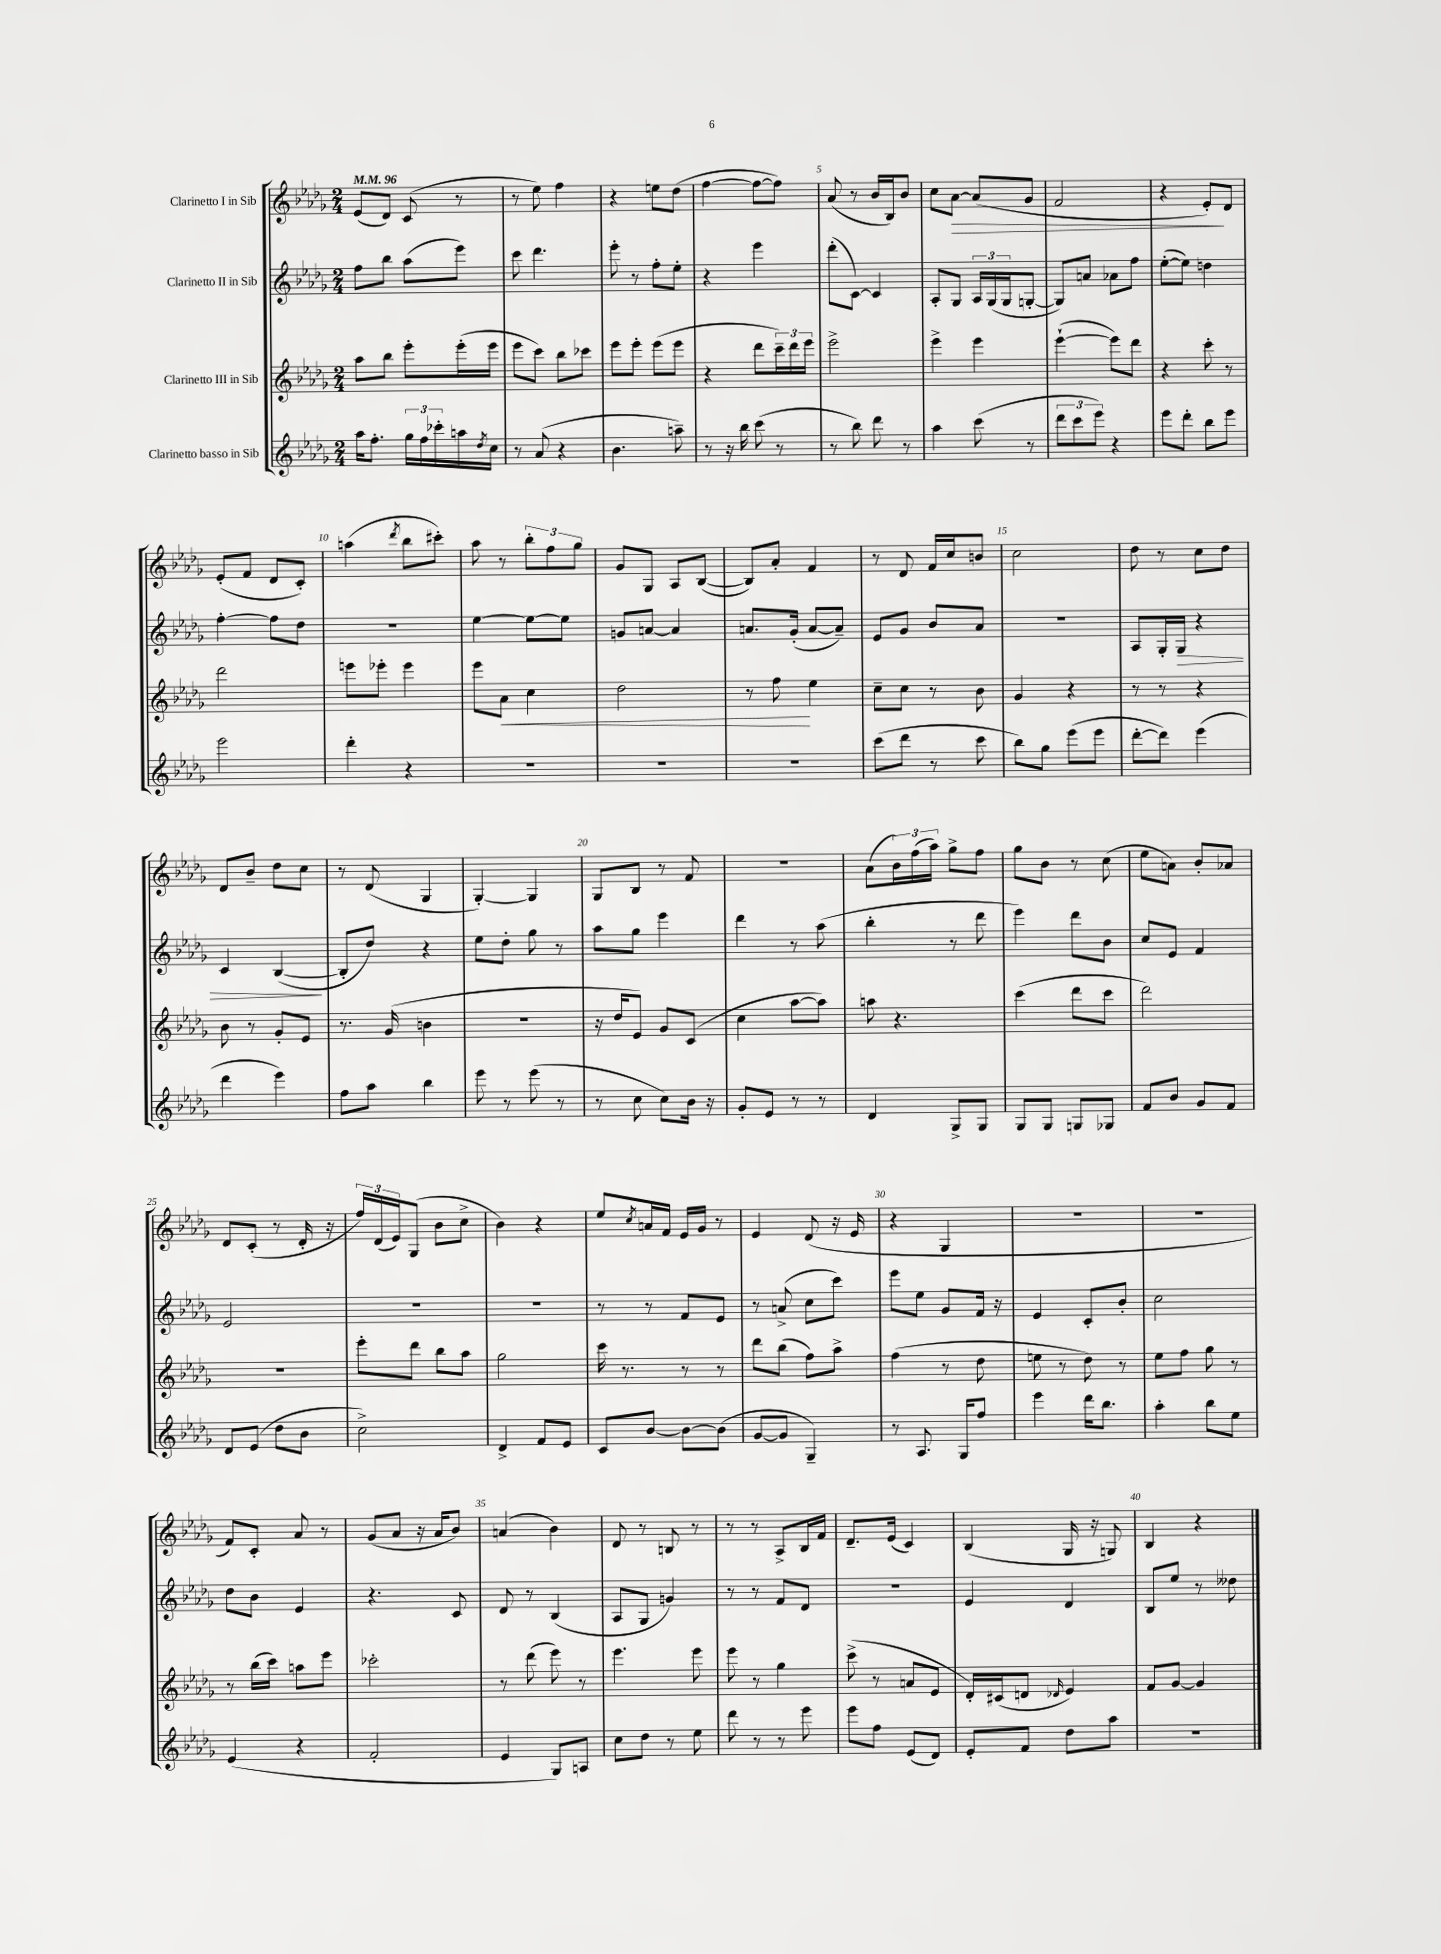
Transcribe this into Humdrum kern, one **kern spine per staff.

**kern	**kern	**kern	**kern
*staff4	*staff3	*staff2	*staff1
*clefG2	*clefG2	*clefG2	*clefG2
*k[b-e-a-d-g-]	*k[b-e-a-d-g-]	*k[b-e-a-d-g-]	*k[b-e-a-d-g-]
*M2/4	*M2/4	*M2/4	*M2/4
*MM96	*MM96	*MM96	*MM96
16aa-	8aa-	8ff	(8e-
8.ff'	.	.	.
.	8bb-	8bb-	8d-)
24gg-	8eee-'	(8aa-	(8c
24ff	.	.	.
24ccc-'	.	.	.
16aa	(16eee-'	8eee-)	8r
8qdd-	.	.	.
16cc	16eee-	.	.
=	=	=	=
8r	8eee-	8ccc	8r
(8a-	8ccc)	4.ddd-	8ee-)
4r	8bb-	.	4ff
.	8ccc-	.	.
=	=	=	=
4.b-	8eee-	8eee-'	4r
.	8eee-'	8r	.
.	(8eee-	8ff'	8ee
8aa~)	8eee-	8ee-'	(8dd-
=	=	=	=
8r	4r	4r	[4ff
16r	.	.	.
16bb-	.	.	.
(8ccc	8ddd-	4eee-	8ff_
8r	24ccc~)	.	8ff])
.	24ddd-	.	.
.	24eee-	.	.
=	=	=	=
8r	2eee-^	(8ddd-'	(8a-
8bb-)	.	[8c)	8r
8ddd-	.	4c]	16b-
.	.	.	16B-)
8r	.	.	8b-
=	=	=	=
4aa-	4eee-^	8A-'	8cc
.	.	8G-	[8a-
(8ccc	4eee-	24A-	(8a-]
.	.	(24G-	.
.	.	24G-	.
8r	.	[8G'	8g-
=	=	=	=
12ddd-	([4eee-`	8G])	2f
12ccc	.	.	.
.	.	8a	.
12eee-)	.	.	.
4r	8eee-])	8a-	.
.	8ddd-	8ff	.
=	=	=	=
8eee-	4r	([8ee-'	4r
8ddd-'	.	8ee-])	.
8bb-	8ccc'	4dd	8e-')
8eee-	8r	.	8d-
=	=	=	=
2eee-	2ddd-	[4ff'	(8e-'
.	.	.	8f
.	.	8ff]	8d-
.	.	8dd-	8c')
=	=	=	=
4ddd-'	8eee	2r	(4aa
.	8eee-'	.	.
.	.	.	8qddd-
4r	4eee-	.	8bb-
.	.	.	8ccc#')
=	=	=	=
2r	8eee-	[4ee-	8aa-
.	8a-	.	8r
.	4cc	8ee-_	12bb-'
.	.	.	12ff
.	.	8ee-]	.
.	.	.	12gg-
=	=	=	=
2r	2dd-	8g	8g-
.	.	[8a	8G-
.	.	4a]	8A-
.	.	.	([8B-
=	=	=	=
2r	8r	8.a	8B-])
.	8ff	.	8a-'
.	.	(16g-'	.
.	4ee-	[8a	4f
.	.	8a~])	.
=	=	=	=
(8ccc	8cc~	8e-	8r
8ddd-	8cc	8g-	8d-
8r	8r	8b-	16f
.	.	.	16cc
8ccc	8b-	8a-	8b
=	=	=	=
8bb-)	4g-	2r	2cc
8gg-	.	.	.
(8eee-	4r	.	.
8eee-	.	.	.
=	=	=	=
[8ddd-'	8r	8A-	8dd-
8ddd-])	8r	16G-'	8r
.	.	16G-	.
(4eee-	4r	4r	8cc
.	.	.	8dd-
=	=	=	=
4ddd-	8b-	4c	8d-
.	8r	.	8b-~
4eee-)	8g-'	([4B-	8dd-
.	8e-	.	8cc
=	=	=	=
8ff	8.r	8B-']	8r
8aa-	.	8dd-)	(8d-
.	(16g-	.	.
4bb-	4b	4r	4G-
=	=	=	=
8eee-	2r	8ee-	[4G-')
8r	.	8dd-'	.
(8eee-	.	8gg-	4G-]
8r	.	8r	.
=	=	=	=
8r	16r	8aa-	8G-
.	16dd-	.	.
8cc	8e-)	8gg-	8B-
8cc)	8g-	4eee-	8r
16b-	(8c	.	8f
16r	.	.	.
=	=	=	=
8g-'	4cc	4ddd-	2r
8e-	.	.	.
8r	[8aa-	8r	.
8r	8aa-])	(8aa-	.
=	=	=	=
4d-	8aa	4bb-'	(8a-
.	4.r	.	24b-)
.	.	.	(24ff
.	.	.	24aa-)
8G-^	.	8r	8gg-^
8G-	.	8ddd-	8ff
=	=	=	=
8G-	(4ccc	4eee-)	8gg-
8G-	.	.	8b-
8G	8ddd-	8ddd-	8r
8G-	8ccc	8b-	(8cc
=	=	=	=
8f	2ddd-)	8cc	8ee-
8b-	.	8e-	8a)
8g-	.	4f	8b-'
8f	.	.	8a-
=	=	=	=
8d-	2r	2e-	8d-
(8e-	.	.	(8c'
8dd-	.	.	8r
8b-	.	.	16d-'
.	.	.	16r
=	=	=	=
2cc^)	8eee-'	2r	24ff)
.	.	.	(24d-
.	.	.	24e-)
.	8ddd-	.	(8G-
.	8bb-	.	8b-
.	8aa-	.	8cc^
=	=	=	=
4d-^	2gg-	2r	4b-)
8f	.	.	4r
8e-	.	.	.
=	=	=	=
8c	16ccc	8r	8ee-
.	8.r	.	.
.	.	.	8qcc
[8b-	.	8r	16a
.	.	.	16f
8b-_	8r	8f	16e-
.	.	.	16g-
(8b-]	8r	8e-	8r
=	=	=	=
[8g-	8ddd-	8r	4e-
8g-]	(8bb-	(8a^	.
4G-~)	8ff)	8cc	(8d-
.	8aa-^	8ccc)	16r
.	.	.	16e-
=	=	=	=
8r	(4ff	8eee-	4r
8.A-	.	8ee-	.
.	8r	8g-	4G-
16G-	.	.	.
8ff	8dd-	16f	.
.	.	16r	.
=	=	=	=
4eee-	8ee	4e-	2r
.	8r	.	.
16ddd-	8dd-)	8c'	.
8.bb-	.	.	.
.	8r	8b-'	.
=	=	=	=
4aa-'	8ee-	2cc	2r
.	8ff	.	.
8bb-	8gg-	.	.
8ee-	8r	.	.
=	=	=	=
(4e-	8r	8dd-	8f)
.	(16bb-	8b-	8c'
.	16ccc)	.	.
4r	8aa	4e-	8a-
.	8eee-	.	8r
=	=	=	=
2f'	2ccc-'	4.r	(8g-
.	.	.	8a-
.	.	.	16r
.	.	.	16a-
.	.	8c	8b-)
=	=	=	=
4e-	8r	8d-	(4a
.	(8ddd-	8r	.
8G-)	8eee-)	(4B-	4b-)
8A	8r	.	.
=	=	=	=
8cc	4.eee-	8A-	8d-
8dd-	.	8G-	8r
8r	.	4g)	8B
8ee-	8eee-	.	8r
=	=	=	=
8ddd-	8eee-	8r	8r
8r	8r	8r	8r
8r	4gg-	8f	8A-^
8eee-	.	8d-	16B-
.	.	.	16f
=	=	=	=
8eee-	(8ccc^	2r	8.d-~
8ff	8r	.	.
.	.	.	(16e-
(8e-	8a	.	4c)
8d-)	8e-	.	.
=	=	=	=
8e-'	16d-')	4e-	(4B-
.	(16c#	.	.
8f	8d	.	.
.	16qqd-	.	.
8dd-	4e-)	4d-	16G-
.	.	.	16r
8aa-	.	.	8G)
=	=	=	=
2r	8f	8B-	4B-
.	[8g-	8ee-	.
.	4g-]	8r	4r
.	.	8dd--	.
==	==	==	==
*-	*-	*-	*-
